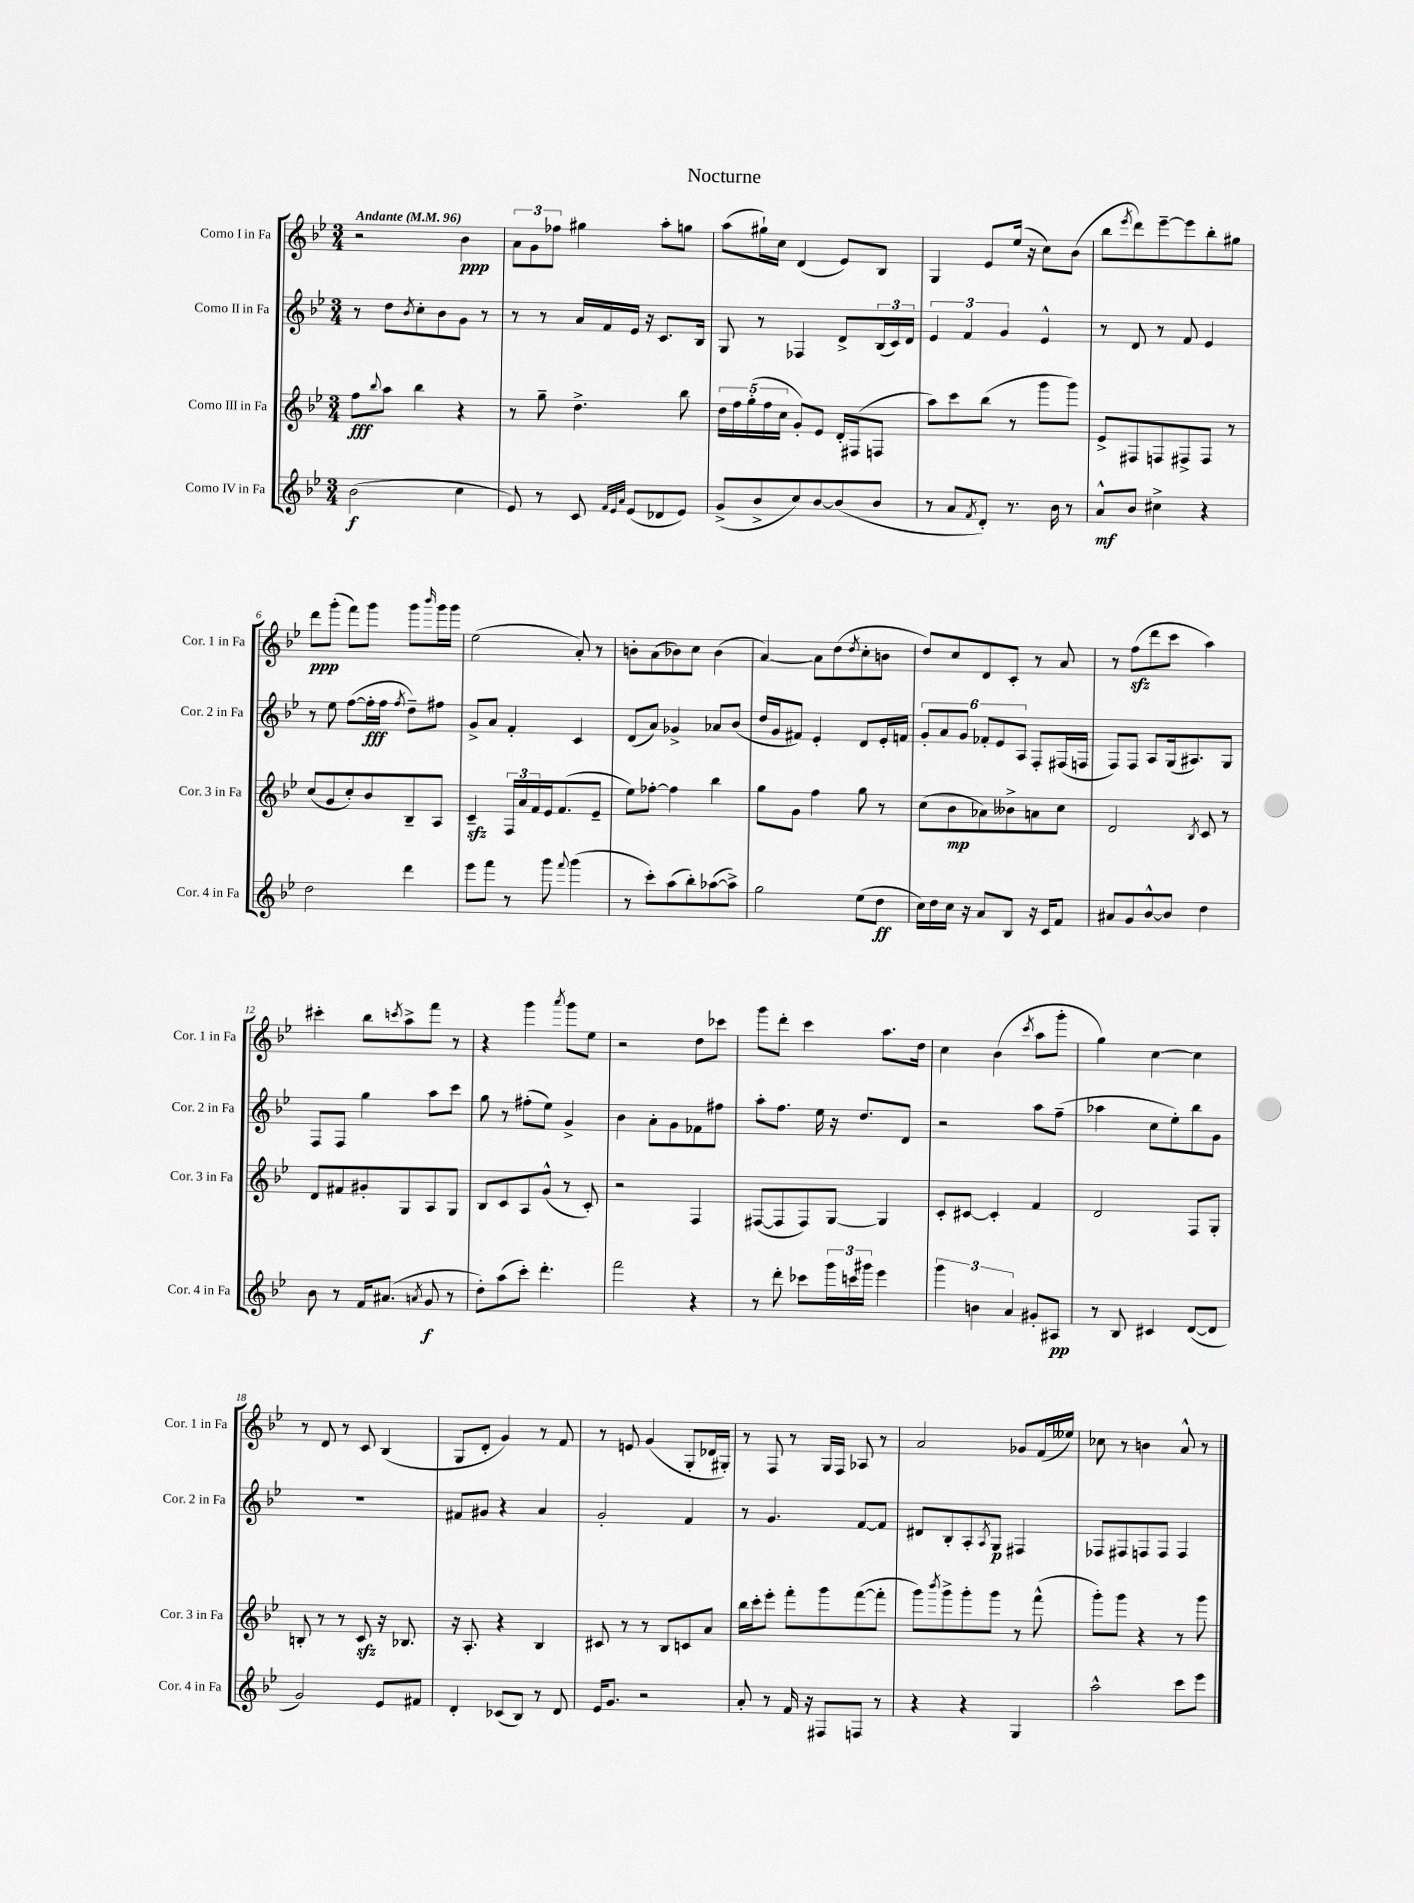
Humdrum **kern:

**kern	**dynam	**kern	**dynam	**kern	**dynam	**kern	**dynam
*part4	*part4	*part3	*part3	*part2	*part2	*part1	*part1
*staff4	*staff4	*staff3	*staff3	*staff2	*staff2	*staff1	*staff1
*I"Corno IV in Fa	*	*I"Corno III in Fa	*	*I"Corno II in Fa	*	*I"Corno I in Fa	*
*I'Cor. 4 in Fa	*	*I'Cor. 3 in Fa	*	*I'Cor. 2 in Fa	*	*I'Cor. 1 in Fa	*
*clefG2	*	*clefG2	*	*clefG2	*	*clefG2	*
*k[b-e-]	*	*k[b-e-]	*	*k[b-e-]	*	*k[b-e-]	*
*M3/4	*	*M3/4	*	*M3/4	*	*M3/4	*
*MM96	*	*MM96	*	*MM96	*	*MM96	*
=1	=1	=1	=1	=1	=1	=1	=1
!	!	!	!	!	!	!LO:TX:a:B:t=Andante	!
(2b-\	f	8ff\L	fff	8r	.	2r	.
.	.	8qqbb-/	.	.	.	.	.
.	.	8aa\J	.	8dd\L	.	.	.
.	.	.	.	8qb-/	.	.	.
.	.	4bb-\	.	8cc'\	.	.	.
.	.	.	.	8b-\	.	.	.
4cc\	.	4r	.	8g\J	.	4b-\	ppp
.	.	.	.	8r	.	.	.
=2	=2	=2	=2	=2	=2	=2	=2
8e-/)	.	8r	.	8r	.	12a\L	.
.	.	.	.	.	.	12g\	.
8r	.	8gg~\	.	8r	.	.	.
.	.	.	.	.	.	12ff-X\J	.
8c/	.	4.dd^\	.	16a/LL	.	4gg#X\	.
.	.	.	.	16f/	.	.	.
32qqf/LLL	.	.	.	.	.	.	.
32qqe-/	.	.	.	.	.	.	.
32qqa/JJJ	.	.	.	.	.	.	.
(8e-/L	.	.	.	16e-/JJ	.	.	.
.	.	.	.	16r	.	.	.
8d-X/	.	.	.	8.c/L	.	8aa'\L	.
8e-/J)	.	8bb-\	.	.	.	8ggn\J	.
.	.	.	.	16B-/Jk	.	.	.
=3	=3	=3	=3	=3	=3	=3	=3
(8g^/L	.	20dd\LL	.	8G/	.	(8aa\L	.
.	.	20ff\	.	.	.	.	.
.	.	(20gg'\	.	.	.	.	.
8b-^/	.	.	.	8r	.	16gg#X`\L)	.
.	.	20ff\	.	.	.	.	.
.	.	.	.	.	.	16cc\JJ	.
.	.	20cc\JJ	.	.	.	.	.
8cc/)	.	8g'/L)	.	4F-X/	.	(4d/	.
[8b-/	.	8e-/J	.	.	.	.	.
(8b-/]	.	16d'/LL	.	8d^/L	.	8e-/L)	.
.	.	(16F#X/J	.	.	.	.	.
8b-/J	.	8Fn/J	.	(24B-/L	.	8B-/J	.
.	.	.	.	24c/)	.	.	.
.	.	.	.	24d/JJ	.	.	.
=4	=4	=4	=4	=4	=4	=4	=4
8r	.	8aa\L)	.	6e-/	.	4G/	.
8a/L	.	8ccc\	.	.	.	.	.
.	.	.	.	6f/	.	.	.
8qf/	.	.	.	.	.	.	.
8d'/J)	.	(8bb-\J	.	.	.	8e-/L	.
.	.	.	.	6g/	.	.	.
8.r	.	8r	.	.	.	(16ee-/Jk	.
.	.	.	.	.	.	16r	.
.	.	8ggg\L	.	4e-^^/	.	8cc\L)	.
16b-\	.	.	.	.	.	.	.
8r	.	8ggg\J)	.	.	.	(8b-\J	.
=5	=5	=5	=5	=5	=5	=5	=5
8a^^/L	mf	8e-^/L	.	8r	.	8bb-\L	.
.	.	.	.	.	.	8qeee-/	.
8b-/J	.	8F#X/	.	8d/	.	8ddd\)	.
4cc#X^\	.	8Fn/	.	8r	.	[8eee-~\	.
.	.	8F#X^/	.	8f/	.	8eee-\]	.
4r	.	8F#/J	.	4e-/	.	8bb-'\	.
.	.	8r	.	.	.	8gg#X\J	.
!!LO:LB:g=z
=6	=6	=6	=6	=6	=6	=6	=6
2dd\	.	(8cc/L	.	8r	.	8ddd\L	ppp
.	.	8g/	.	8ee-\	.	(8ggg'\J	.
.	.	8cc'/)	.	([8ff\L	.	8fff\L)	.
.	.	8b-/	.	16ff'\L]	fff	8ggg\J	.
.	.	.	.	16ff\JJ	.	.	.
.	.	.	.	8qff/	.	.	.
4ddd\	.	8B-~/	.	8dd~\L)	.	8ggg\L	.
.	.	.	.	.	.	16qqbbb-/	.
.	.	8A/J	.	8ff#X\J	.	16ggg\L	.
.	.	.	.	.	.	16ggg\JJ	.
=7	=7	=7	=7	=7	=7	=7	=7
8eee-\L	.	4czz~/	.	8g^/L	.	(2ee-\	.
8fff\J	.	.	.	8a/J	.	.	.
8r	.	24F/LL	.	4f'/	.	.	.
.	.	24a/	.	.	.	.	.
.	.	24f/	.	.	.	.	.
8ggg\	.	16e-/J	.	.	.	.	.
.	.	(8.f/	.	.	.	.	.
8qqfff/	.	.	.	.	.	.	.
(4ggg\	.	.	.	4c/	.	8a'/)	.
.	.	8e-~/J	.	.	.	8r	.
=8	=8	=8	=8	=8	=8	=8	=8
8r	.	8ee-\L)	.	(8d/L	.	8bn'\L	.
8ccc'\L)	.	[8ff-X'\J	.	8a/J)	.	(8a\	.
(8aa\	.	4ff-\]	.	4g-X^/	.	8b-X\)	.
8bb-'\)	.	.	.	.	.	8cc\J	.
([8aa-X\	.	4bb-\	.	8a-X/L	.	(4b-\	.
8aa-^\J])	.	.	.	(8b-/J	.	.	.
=9	=9	=9	=9	=9	=9	=9	=9
2gg\	.	8gg\L	.	16dd/LL	.	[4a/)	.
.	.	.	.	16g/J	.	.	.
.	.	8g\J	.	8f#X/J)	.	.	.
.	.	4ff\	.	4e-'/	.	8a\L]	.
.	.	.	.	.	.	(8dd\	.
.	.	.	.	.	.	8qdd/	.
(8ee-\L	.	8gg\	.	8d/L	.	8cc'\	.
8dd\J	ff	8r	.	16e-'/L	.	8bn\J	.
.	.	.	.	16fn/JJ	.	.	.
=10	=10	=10	=10	=10	=10	=10	=10
16cc\LL)	.	(8cc\L	.	12g'/L	.	8dd/L)	.
16dd\	.	.	.	.	.	.	.
.	.	.	.	12a/	.	.	.
16cc\JJ	.	8b-\	mp	.	.	8cc/	.
.	.	.	.	12g/J	.	.	.
16r	.	.	.	.	.	.	.
8a/L	.	8a-X\)	.	12f-X'/L	.	8d/	.
.	.	.	.	12e-/	.	.	.
8B-/J	.	8b--X^\	.	.	.	8c'/J	.
.	.	.	.	12A/J	.	.	.
16r	.	8an\	.	8F'/L	.	8r	.
16c/KL	.	.	.	.	.	.	.
8f/J	.	8cc\J	.	(16F#X/L	.	8a/	.
.	.	.	.	16Fn/JJ	.	.	.
=11	=11	=11	=11	=11	=11	=11	=11
8a#X/L	.	2d/	.	8F/L)	.	8r	.
8g/	.	.	.	8F/J	.	(8ffzz\L	.
[8b-^^/	.	.	.	8A/L	.	8ddd\	.
8b-/J]	.	.	.	(16G/k	.	8ccc\J	.
.	.	.	.	8.A#X/)	.	.	.
.	.	8qB-/	.	.	.	.	.
4dd\	.	8c/	.	.	.	4aa\)	.
.	.	8r	.	8G/J	.	.	.
!!LO:LB:g=z
=12	=12	=12	=12	=12	=12	=12	=12
8b-\	.	8d/L	.	8F/L	.	4ccc#X'\	.
8r	.	8f#X/	.	8F/J	.	.	.
16f/KL	.	8g#X'/	.	4gg\	.	8bb-\L	.
(8.a#X/J	.	.	.	.	.	.	.
.	.	.	.	.	.	8qcccn/	.
.	.	8G/	.	.	.	8aa^\	.
8qan/	.	.	.	.	.	.	.
8g/	f	8A/	.	8aa\L	.	8fff\J	.
8r	.	8G/J	.	8ccc\J	.	8r	.
=13	=13	=13	=13	=13	=13	=13	=13
8dd'\L)	.	8B-/L	.	8gg\	.	4r	.
(8aa\	.	8c/	.	8r	.	.	.
8ccc'\J)	.	8A/	.	(8ff#X'\L	.	4ggg\	.
4.ddd'\	.	(8g^^/J	.	8ee-\J)	.	.	.
.	.	.	.	.	.	8qaaa/	.
.	.	8r	.	4g^/	.	8ggg\L	.
.	.	8c'/)	.	.	.	8ee-\J	.
=14	=14	=14	=14	=14	=14	=14	=14
2fff\	.	2r	.	4b-\	.	2r	.
.	.	.	.	8a'\L	.	.	.
.	.	.	.	8g\	.	.	.
4r	.	4F/	.	8f-X\	.	8dd\L	.
.	.	.	.	8ff#X\J	.	8ccc-X\J	.
=15	=15	=15	=15	=15	=15	=15	=15
8r	.	([8F#X/L	.	8aa'\L	.	8ggg\L	.
8ddd'\	.	8F#/]	.	8.ff\J	.	8ddd'\J	.
8ccc-X\L	.	8F#/)	.	.	.	4ccc\	.
.	.	.	.	16ee-\	.	.	.
24ggg\L	.	[8G/J	.	16r	.	.	.
24cccn\	.	.	.	.	.	.	.
.	.	.	.	8.dd/L	.	.	.
24ggg#X\JJ	.	.	.	.	.	.	.
4eee-\	.	4G/]	.	.	.	8.aa\L	.
.	.	.	.	8d/J	.	.	.
.	.	.	.	.	.	16dd\Jk	.
=16	=16	=16	=16	=16	=16	=16	=16
6ggg\	.	8c'/L	.	2r	.	4cc\	.
.	.	[8c#X/J	.	.	.	.	.
6bn\	.	.	.	.	.	.	.
.	.	4c#'/]	.	.	.	(4b-\	.
6a/	.	.	.	.	.	.	.
.	.	.	.	.	.	8qccc/	.
8g#X'/L	.	4f/	.	8aa\L	.	8aa\L	.
8A#X/J	pp	.	.	(8ff~\J	.	8ggg'\J	.
=17	=17	=17	=17	=17	=17	=17	=17
8r	.	2d/	.	4aa-X\	.	4gg\)	.
8B-/	.	.	.	.	.	.	.
4c#X/	.	.	.	8cc\L	.	[4cc\	.
.	.	.	.	8ee-'\)	.	.	.
([8d/L	.	8F/L	.	8bb-\	.	4cc\]	.
8d/J]	.	8G'/J	.	8g\J	.	.	.
!!LO:LB:g=z
=18	=18	=18	=18	=18	=18	=18	=18
2g/)	.	8Bn'/	.	2.r	.	8r	.
.	.	8r	.	.	.	8d/	.
.	.	8r	.	.	.	8r	.
.	.	8czz/	.	.	.	8c/	.
8e-/L	.	16r	.	.	.	(4B-/	.
.	.	8.B-X/	.	.	.	.	.
8f#X/J	.	.	.	.	.	.	.
=19	=19	=19	=19	=19	=19	=19	=19
4d'/	.	16r	.	8f#X/L	.	8G/L	.
.	.	8.A'/	.	.	.	.	.
.	.	.	.	8g#X/J	.	8d'/J	.
(8c-X/L	.	4r	.	4r	.	4g/)	.
8B-/J)	.	.	.	.	.	.	.
8r	.	4B-/	.	4a/	.	8r	.
8d/	.	.	.	.	.	8f/	.
=20	=20	=20	=20	=20	=20	=20	=20
16e-/KL	.	8c#X/	.	2g'/	.	8r	.
8.g/J	.	.	.	.	.	.	.
.	.	8r	.	.	.	8en/	.
2r	.	8r	.	.	.	(4g/	.
.	.	8B-/L	.	.	.	.	.
.	.	8cn/	.	4f/	.	8G'/L	.
.	.	8a/J	.	.	.	16d-X/L	.
.	.	.	.	.	.	16G#X'/JJ)	.
=21	=21	=21	=21	=21	=21	=21	=21
8a'/	.	16bb-\LL	.	8r	.	8r	.
.	.	16ccc'\J	.	.	.	.	.
8r	.	8eee-'\J	.	4.g/	.	8F/	.
16f/	.	8fff'\L	.	.	.	8r	.
16r	.	.	.	.	.	.	.
8F#X/L	.	8ggg\	.	.	.	16G/LL	.
.	.	.	.	.	.	16F/JJ	.
8Fn/J	.	([8fff\	.	[8f/L	.	8A-X/	.
8r	.	8fff'\J]	.	8f/J]	.	8r	.
=22	=22	=22	=22	=22	=22	=22	=22
4r	.	8ggg\L)	.	8d#X/L	.	2a/	.
.	.	8qbbb-/	.	.	.	.	.
.	.	8ggg^\	.	8B-'/	.	.	.
4r	.	8ggg'\	.	8A'/	.	.	.
.	.	.	.	8qA/	.	.	.
.	.	8ggg\J	.	8G/J	p	.	.
4G/	.	8r	.	4F#X/	.	8g-X/L	.
.	.	(8fff^^\	.	.	.	(16f/L	.
.	.	.	.	.	.	16ee--X/JJ)	.
=23	=23	=23	=23	=23	=23	=23	=23
2aa^^\	.	8ggg'\L)	.	8F-X/L	.	8cc-X\	.
.	.	8ggg\J	.	8F#X/	.	8r	.
.	.	4r	.	8Fn/	.	4bn\	.
.	.	.	.	8F/J	.	.	.
8ccc\L	.	8r	.	4F/	.	8a^^/	.
8eee-\J	.	8ggg\	.	.	.	8r	.
==	==	==	==	==	==	==	==
*-	*-	*-	*-	*-	*-	*-	*-
